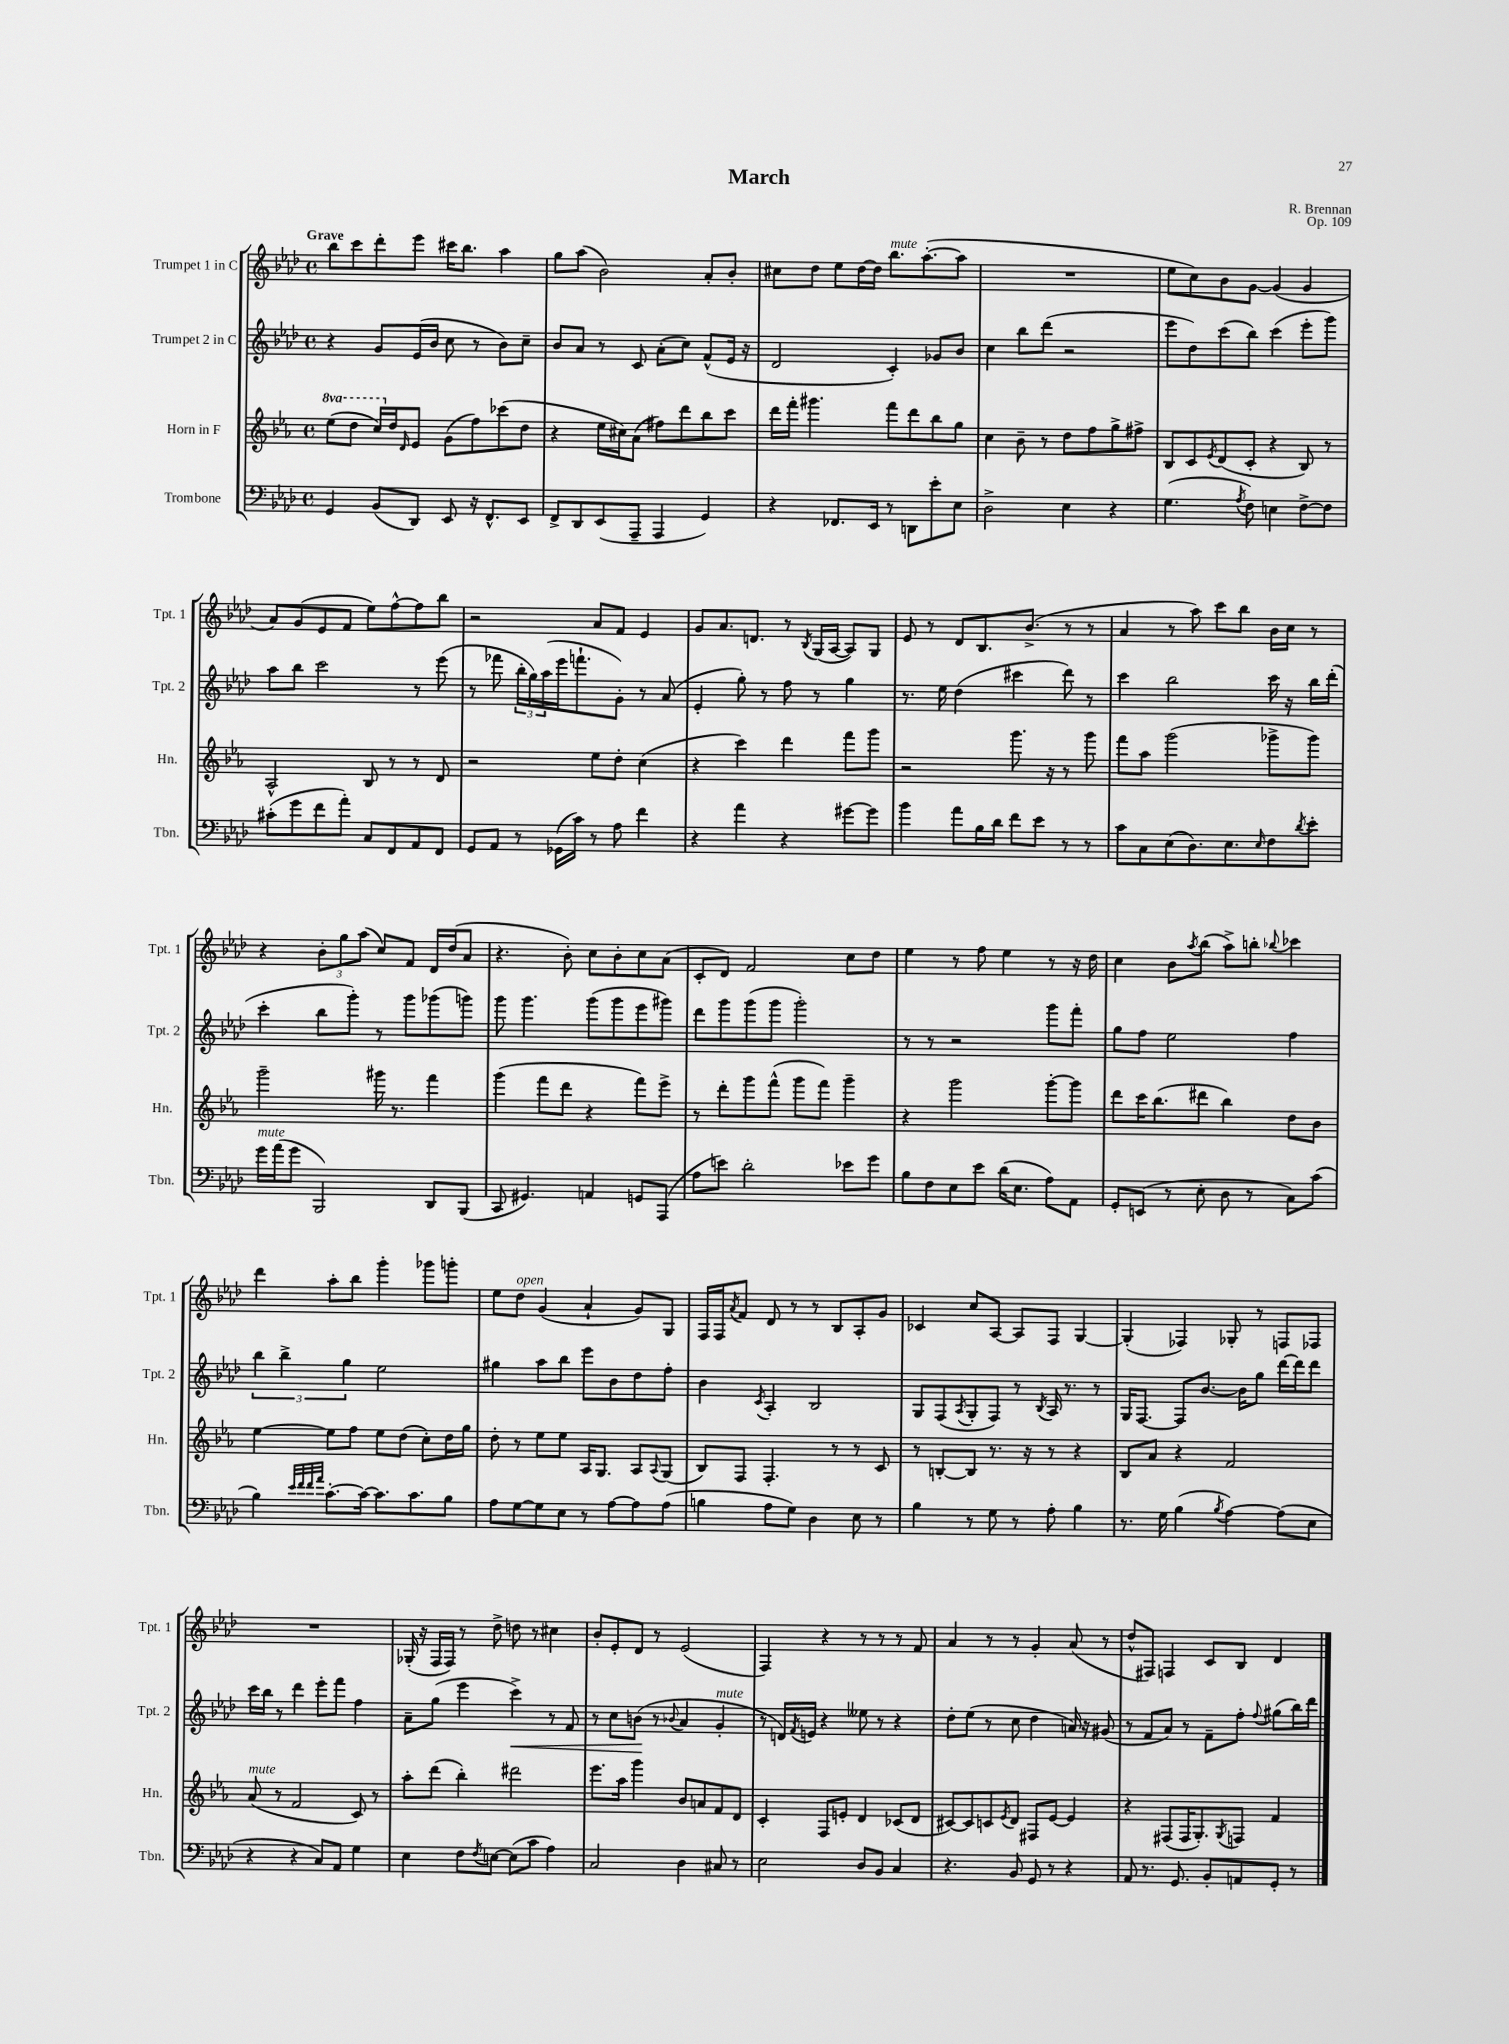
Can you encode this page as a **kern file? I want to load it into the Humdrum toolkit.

**kern	**kern	**kern	**kern
*staff4	*staff3	*staff2	*staff1
*clefF4	*clefG2	*clefG2	*clefG2
*k[b-e-a-d-]	*k[b-e-a-]	*k[b-e-a-d-]	*k[b-e-a-d-]
*M4/4	*M4/4	*M4/4	*M4/4
*met(c)	*met(c)	*met(c)	*met(c)
4GG	(8eee-	4r	8bb-
.	8ddd	.	8ccc
(8BB-	16ccc)	8g	8ddd-'
.	16dd	.	.
.	16qqd	.	.
8DD-)	8e-	(16e-	8eee-
.	.	16b-	.
8EE-	(8g	8cc	16ccc#
.	.	.	8.bb-
16r	8ff)	8r	.
8.FF^^	.	.	.
.	(8ccc-	8b-)	4aa-
8EE-	8dd	8cc~	.
=	=	=	=
8FF^	4r	8b-	8gg
8DD-	.	8a-	(8aa-
(8EE-	16ee-	8r	2b-)
.	16cc#)	.	.
8AAA-~	(8a-	8c	.
4AAA-	8ff#)	(8a-'	.
.	8ddd	8cc)	.
4GG)	8bb-	(8f^^	8a-'
.	8ccc	16e-	8b-'
.	.	16r	.
=	=	=	=
4r	16ddd	2d-	8cc#
.	16fff'	.	.
.	4.ggg#	.	8dd-
8.FF-	.	.	8ee-
.	.	.	[16dd-
16EE-	.	.	16dd-]
8r	8fff	4c')	8.bb-
8DD	8ddd	.	.
.	.	.	([8.aa-'
8e-'	8bb-	8g-	.
8E-	8gg	8b-	8aa-]
=	=	=	=
2D-^	4cc	4cc	1r
.	8b-~	8bb-	.
.	8r	(8ddd-	.
4E-	8dd	2r	.
.	8ff	.	.
4r	8gg^	.	.
.	8ff#^	.	.
=	=	=	=
(4.G	8B-	8eee-	8ee-
.	8c	8dd-)	8cc)
.	8qe-	.	.
.	(8d	(8ccc	8b-
8qA-	.	.	.
8F)	8c'	8bb-)	[8g
4E	4r	(4ccc	(4g]
[8F^	8B-)	8eee-'	4g
8F]	8r	8ggg)	.
=	=	=	=
(8c#'	2A-^^	8aa-	8a-)
8g	.	8bb-	(8g
8f	.	2ccc	8e-
8a-')	.	.	8f
8C	8B-	.	8ee-)
8FF	8r	.	[8ff^^
8AA-	8r	8r	8ff]
8FF	8d	(8eee-	8bb-
=	=	=	=
8GG	2r	8r	2r
8AA-	.	8fff-	.
8r	.	24bb-'	.
.	.	24gg)	.
.	.	(24aa-	.
(16GG-	.	16eee-	.
16c)	.	8.fff`	.
8r	8ee-	.	8a-
8A-	8dd'	8g')	8f
4f	(4cc	8r	4e-
.	.	(8a-	.
=	=	=	=
4r	4r	4e-'	8g
.	.	.	8.a-
4a-	4ccc)	8gg')	.
.	.	.	8.d
.	.	8r	.
4r	4ddd	8ff	8r
.	.	.	8qB-
.	.	8r	(16G
.	.	.	[16A-
[8g#	8fff	4gg	8A-])
8g#]	8ggg	.	8G
=	=	=	=
4b-	2r	8.r	8e-
.	.	.	8r
.	.	16ee-	.
8a-	.	(4dd-	8d-
16B-	.	.	8.B-
16d-	.	.	.
8f	8.ggg	4ccc#	.
.	.	.	(8.b-^
8e-	.	.	.
.	16r	.	.
8r	8r	8ddd-)	8r
8r	8ggg	8r	8r
=	=	=	=
8c	8fff	4ccc	4a-
8C	8aa-	.	.
(8E-	(2ggg	2bb-	8r
8.D-)	.	.	8aa-)
.	.	.	8ccc
8.E-	.	.	.
.	.	.	8bb-
16qqE-	.	.	.
8F	8ggg-^	16ccc	16b-
.	.	16r	16cc
8qd-	.	.	.
8e-'	8ggg-)	16bb-	8r
.	.	(16ddd-'	.
=	=	=	=
16g	2ggg~	4ccc'	4r
(16a-	.	.	.
8g	.	.	.
2BBB-)	.	8bb-	12b-'
.	.	.	12gg
.	.	8ggg')	.
.	.	.	(12aa-
.	16ggg#	8r	8cc)
.	8.r	.	.
.	.	8ggg	8f
8DD-	4fff	(8ggg-	16d-
.	.	.	(16dd-
(8BBB-	.	8ggg)	8a-
=	=	=	=
8CC	(4ggg	8ggg	4.r
4.GG#)	.	4.ggg	.
.	8fff	.	.
.	8ddd	.	8b-')
4AA	4r	(8ggg	8cc
.	.	8ggg	8b-'
8GG	8fff)	8eee-	8cc
(8AAA-	8eee-^	8ggg#)	(8a-
=	=	=	=
8A-	8r	8ddd-	8c'
8e)	8ddd'	8ggg	8d-)
2d-'	8ggg	(8ggg	2f
.	(8fff^^	8ggg	.
.	8ggg	2ggg')	.
.	8fff)	.	.
8e-	4ggg~	.	8cc
8g	.	.	8dd-
=	=	=	=
8B-	4r	8r	4ee-
8F	.	8r	.
8E-	2ggg	2r	8r
8e-	.	.	8ff
(16d-	.	.	4ee-
8.E-	.	.	.
8A-)	[8ggg'	8ggg	8r
8AA-	8ggg]	8fff'	16r
.	.	.	16dd-
=	=	=	=
8GG'	8ddd	8gg	4cc
(8EE	16ccc	8ff	.
.	(8.bb-	.	.
8r	.	2ee-	8b-
.	.	.	8qaa-
8E-'	8ddd#	.	(8bb-
8D-	4bb-)	.	8aa-^)
8r	.	.	8bb'
.	.	.	8qqbb-
8C)	8dd	4ff	4ccc-
(8c	8b-	.	.
=	=	=	=
4B-)	[4ee-	6bb-	4ddd-
.	.	6bb-^	.
32qqe-	.	.	.
32qqf	.	.	.
32qqf	.	.	.
32qqa-	.	.	.
[8.c'	8ee-]	.	8aa-'
.	.	6gg	.
.	8ff	.	8bb-
16c_	.	.	.
8.c]	8ee-	2ee-	4ggg'
.	(8dd	.	.
8.c	.	.	.
.	8cc')	.	8ggg-
8B-	16dd	.	8ggg'
.	16gg	.	.
=	=	=	=
8A-	8dd'	4gg#	8ee-
[8G	8r	.	8dd-
8G]	8ee-	8aa-	(4g
8E-	8ee-	8bb-	.
8r	16A-	8eee-	4a-`
.	8.G	.	.
[8A-	.	8b-	.
8A-]	8A-	8dd-	8g)
.	8qqA-	.	.
(8A-	(8G	8ff'	8G
=	=	=	=
4B	8B-)	4b-	16F
.	.	.	16F
.	.	.	8qa-
.	8F	.	8f
.	.	8qc	.
8A-	4.F'	4A-'	8d-
8G)	.	.	8r
4D-	.	2B-	8r
.	8r	.	8B-
8E-	8r	.	8A-'
8r	8c	.	8g
=	=	=	=
4B-	8r	8G	4c-
.	[8B'	(8F	.
.	.	8qA-	.
8r	8B]	8G'	8cc
8G	8.r	8F)	[8A-
8r	.	8r	8A-]
.	16r	.	.
.	.	8qB-	.
8A-'	8r	16A-	8F
.	.	8.r	.
4B-	4r	.	[4G
.	.	8r	.
=	=	=	=
8.r	8B-	16G	(4G']
.	.	[8.F	.
.	8a-	.	.
16G	.	.	.
(4B-	4r	8F]	4F-)
.	.	[8.b-	.
8qB-	.	.	.
[4A-)	2f	.	8G-'
.	.	16b-]	.
.	.	8gg	8r
(8A-]	.	[16ddd-	8F
.	.	16ddd-]	.
8E-	.	8ddd-	8F-
=	=	=	=
4r	(8a-	16ccc	1r
.	.	16bb-	.
.	8r	8r	.
4r	2f	4ddd-	.
8C)	.	8eee-'	.
8AA-	.	8fff	.
4G	8c)	4ff	.
.	8r	.	.
=	=	=	=
4E-	8aa-'	8a-~	(16G-'
.	.	.	16r
.	(8ddd	(8gg	16F
.	.	.	16F)
8F	4bb-')	4eee-	8r
8qF	.	.	.
[8E	.	.	8dd-^
(8E]	2ddd#	4ccc^)	8dd
8c	.	.	8r
4A-)	.	8r	4cc#
.	.	8f	.
=	=	=	=
2C	8.eee-	8r	8b-'
.	.	8cc	8e-'
.	16aa-	.	.
.	4ggg	(8b	8d-
.	.	8r	8r
.	.	8qqb-	.
4D-	8b-	4a-	(2e-
.	8a	.	.
8C#	8f	4g'	.
8r	8d	.	.
=	=	=	=
2E-	4c'	8r	4F)
.	.	16d)	.
.	.	8qf	.
.	.	16e	.
.	8F	4r	4r
.	8e'	.	.
8D-	4d	8ee--	8r
8BB-	.	8r	8r
4C	(8c-	4r	8r
.	8d	.	8f
=	=	=	=
4.r	[8c#)	8dd-'	4a-
.	8c#]	(8ee-	.
.	8c	8r	8r
.	8qe-	.	.
8BB-	8d	8cc	8r
8GG	8F#	4dd-	4g'
8r	[8e-	.	.
4r	4e-]	16a)	(8a-
.	.	16r	.
.	.	(8g#	8r
=	=	=	=
8AA-	4r	8r	8dd-^^
8.r	.	8f	8F#)
.	(8F#	8a-)	4F
8.GG	.	.	.
.	16F#	8r	.
.	8.G')	.	.
8BB-'	.	8f~	8c
.	8qG	.	.
8AA	8F	8ff'	8B-
.	.	8qqff	.
8GG'	4f	(8gg#	4d-
8r	.	16bb-)	.
.	.	16ddd-	.
==	==	==	==
*-	*-	*-	*-
